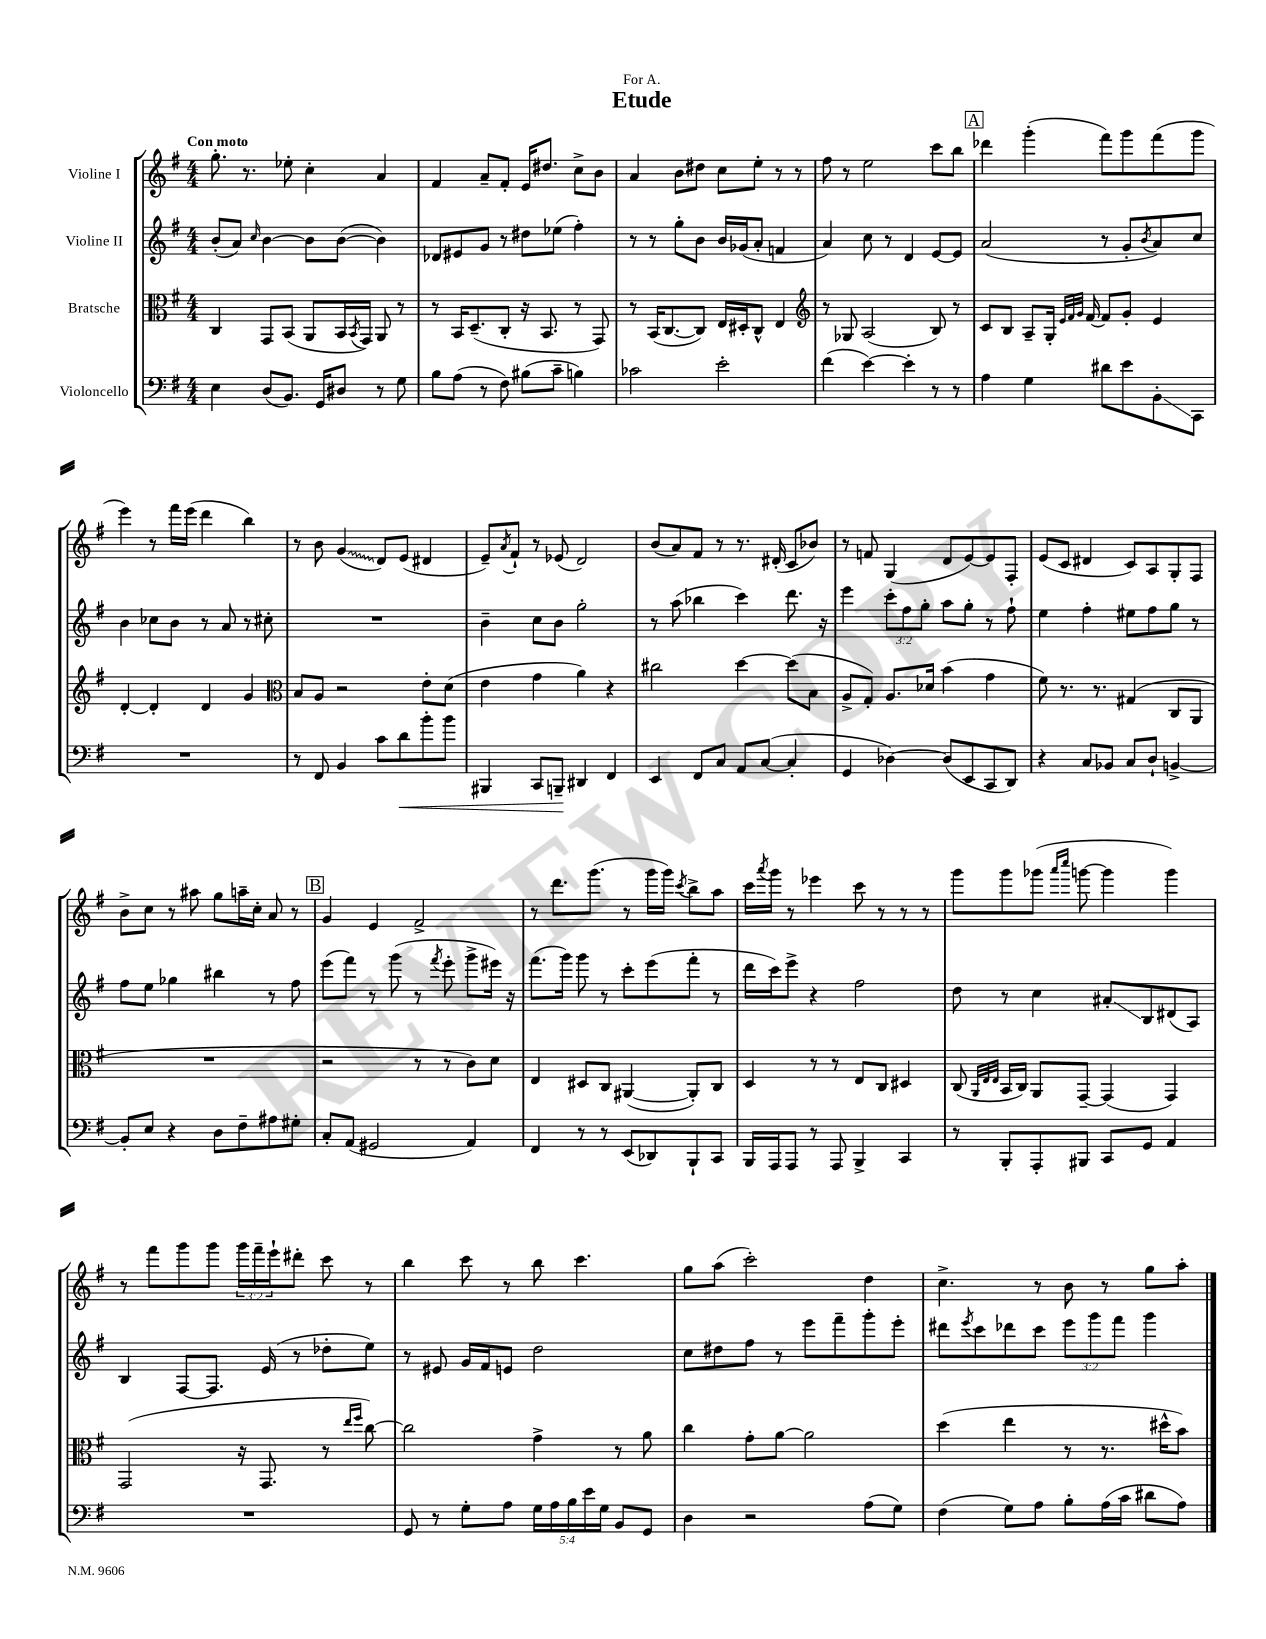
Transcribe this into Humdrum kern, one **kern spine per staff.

**kern	**kern	**kern	**kern
*staff4	*staff3	*staff2	*staff1
*clefF4	*clefC3	*clefG2	*clefG2
*k[f#]	*k[f#]	*k[f#]	*k[f#]
*M4/4	*M4/4	*M4/4	*M4/4
4E	4C	(8b'	8.gg'
.	.	8a)	.
.	.	.	8.r
.	.	16qqcc	.
(8D	8GG	[4b	.
8.BB)	(8BB	.	8ee-'
.	8AA	8b]	4cc'
16GG	.	.	.
8D#	16BB	([8b	.
.	8qBB	.	.
.	16GG)	.	.
8r	8AA	4b])	4a
8G	8r	.	.
=	=	=	=
8B	8r	8d-	4f#
(8A	16BB	8e#	.
.	(8.D~	.	.
8r	.	8g	8a~
8F#)	8C'	8r	8f#'
(8B#	16r	8dd#	16e
.	8.BB	.	8.dd#
8c~	.	(8ee-	.
4B)	8r	4ff#')	8cc^
.	8GG)	.	8b
=	=	=	=
2c-	8r	8r	4a
.	(16BB	8r	.
.	[8.C	.	.
.	.	8gg'	8b
.	8C])	8b	8dd#
2e'	16E	16b	8cc
.	16D#'	(16g-	.
.	8C^^	8a'	8ee'
.	4E	4f	8r
.	.	.	8r
=	=	=	=
*	*clefG2	*	*
(4f#	8r	4a)	8ff#
.	8G-	.	8r
[4e)	(2A	8cc	2ee
.	.	8r	.
4e']	.	4d	.
8r	8B)	[8e	8ccc
8r	8r	8e]	8bb
=	=	=	=
4A	8c	(2a	4ddd-
.	8B	.	.
4G	8A~	.	(4ggg'
.	16G'	.	.
.	32qqe	.	.
.	32qqf#	.	.
.	32qqg	.	.
.	[16f#	.	.
8d#	8f#]	8r	8fff#)
8e	8g'	8g'	8ggg
.	.	8qb	.
8BB'	4e	8a)	(8fff#
8CC	.	8cc	8ggg
=	=	=	=
1r	[4d'	4b	4eee)
.	4d']	8cc-	8r
.	.	8b	16fff#
.	.	.	(16eee
.	4d	8r	4ddd
.	.	8a	.
.	4g	8r	4bb)
.	.	8cc#'	.
=	=	=	=
*	*clefC3	*	*
8r	8B	1r	8r
8FF#	8A	.	8b
4BB	2r	.	(4g
8c	.	.	8d)
8d	.	.	(8e
8b'	8e'	.	4d#
8b	(8d	.	.
=	=	=	=
4BBB#	4e	4b~	8e~)
.	.	.	8qa
.	.	.	8f#`
8CC	4g	8cc	8r
8BBB~	.	8b	(8e-
4DD#	4a)	2gg'	2d)
4FF#	4r	.	.
=	=	=	=
4EE	2cc#	8r	(8b
.	.	(8aa	8a)
8FF#	.	4bb-	8f#
8C	.	.	8r
8AA	[4dd	4ccc)	8.r
([8C	.	.	.
.	.	.	(16d#'
4C']	(8dd]	8.ddd	8c
.	8B	.	8b-)
.	.	16r	.
=	=	=	=
4GG	8A^	4eee	8r
.	8G')	.	8f
[4D-)	8.A	12ccc'	(4G
.	.	12ff#	.
.	.	12gg'	.
.	16d-	.	.
(8D-]	(4b	8aa	8d
8EE	.	8gg'	[8e)
8CC	4g	8r	8e]
8DD)	.	8ff#`	8F#'
=	=	=	=
4r	8f#)	4ee	(8e
.	8.r	.	8c
8C	.	4ff#'	4d#
.	8.r	.	.
8BB-	.	.	.
8C	(4G#	8ee#	8c)
8D`	.	8ff#	8A
[4BB^	8C	8gg	8G'
.	8AA	8r	8F#
=	=	=	=
8BB']	1r	8ff#	8b^
8E	.	8ee	8cc
4r	.	4gg-	8r
.	.	.	8aa#
8D	.	4bb#	8gg
8F#~	.	.	16aa~
.	.	.	16cc'
8A#	.	8r	8a
8G#'	.	8ff#	8r
=	=	=	=
8C'	2r	(8eee	4g
(8AA	.	8fff#)	.
2GG#	.	8r	4e
.	.	(8ggg	.
.	8r	8r	2f#^
.	.	8qfff#	.
.	8r	8eee'	.
4AA)	8c)	8ggg^	.
.	8d	16eee#)	.
.	.	16r	.
=	=	=	=
4FF#	4E	(8.fff#	8r
.	.	.	8.ddd
.	.	16ggg)	.
8r	8D#	8ggg	.
.	.	.	(8.ggg
8r	8C	8r	.
(8EE	([4AA#	8ccc'	8r
8DD-)	.	(8eee	16ggg
.	.	.	16ggg)
.	.	.	8qccc
8BBB`	8AA#'])	8fff#'	8bb^
8CC	8C	8r	8aa
=	=	=	=
16BBB	4D	16ddd	16ccc
.	.	.	8qaaa
16AAA	.	16ccc)	16ggg
8AAA	.	8eee^	8r
8r	8r	4r	4eee-
8AAA	8r	.	.
4BBB^	8E	2ff#	8ccc
.	8C	.	8r
4CC	4D#	.	8r
.	.	.	8r
=	=	=	=
8r	(8C	8dd	8ggg
.	32qqAA	.	.
.	32qqE	.	.
.	32qqE	.	.
8BBB'	16BB	8r	8ggg
.	16C)	.	.
8AAA'	8AA	4cc	(8ggg-
.	.	.	16qqaaa
.	.	.	16qqcccc
8BBB#	[8GG~	.	[8ggg
8CC	(4GG]	8a#'	4ggg]
8GG	.	8B	.
4AA	4GG)	(8d#	4ggg)
.	.	8A)	.
=	=	=	=
1r	(2GG	4B	8r
.	.	.	8fff#
.	.	[8F#	8ggg
.	.	8.F#]	8ggg
.	16r	.	24ggg
.	.	.	24fff#~
.	8.GG	(16e	.
.	.	.	24eee`
.	.	8r	8ddd#'
.	8r	8dd-'	8ccc
.	16qqee	.	.
.	16qqff#	.	.
.	[8cc)	8ee)	8r
=	=	=	=
8GG	2cc]	8r	4bb
8r	.	8e#	.
8G'	.	16g	8ccc
.	.	16f#	.
8A	.	8e	8r
20G	4g^	2dd	8bb
20A	.	.	.
20B	.	.	.
.	.	.	4.ccc
20e	.	.	.
20G	.	.	.
8BB	8r	.	.
8GG	8a	.	.
=	=	=	=
4D	4cc	8cc	8gg
.	.	8dd#	(8aa
2r	8g'	8ff#	2ccc')
.	[8a	8r	.
.	2a]	8eee	.
.	.	8fff#~	.
(8A	.	8ggg'	4dd
8G)	.	8eee'	.
=	=	=	=
(4F#	(4dd	8ddd#	4.cc^
.	.	8qeee	.
.	.	8ccc	.
8G)	4ee	8ddd-	.
8A	.	8ccc	8r
8B'	8r	12eee	8b
.	.	12ggg	.
(16A	8.r	.	8r
.	.	12fff#	.
16c	.	.	.
8d#	.	4ggg	8gg
.	16dd#^^	.	.
8A)	8b)	.	8aa'
==	==	==	==
*-	*-	*-	*-
